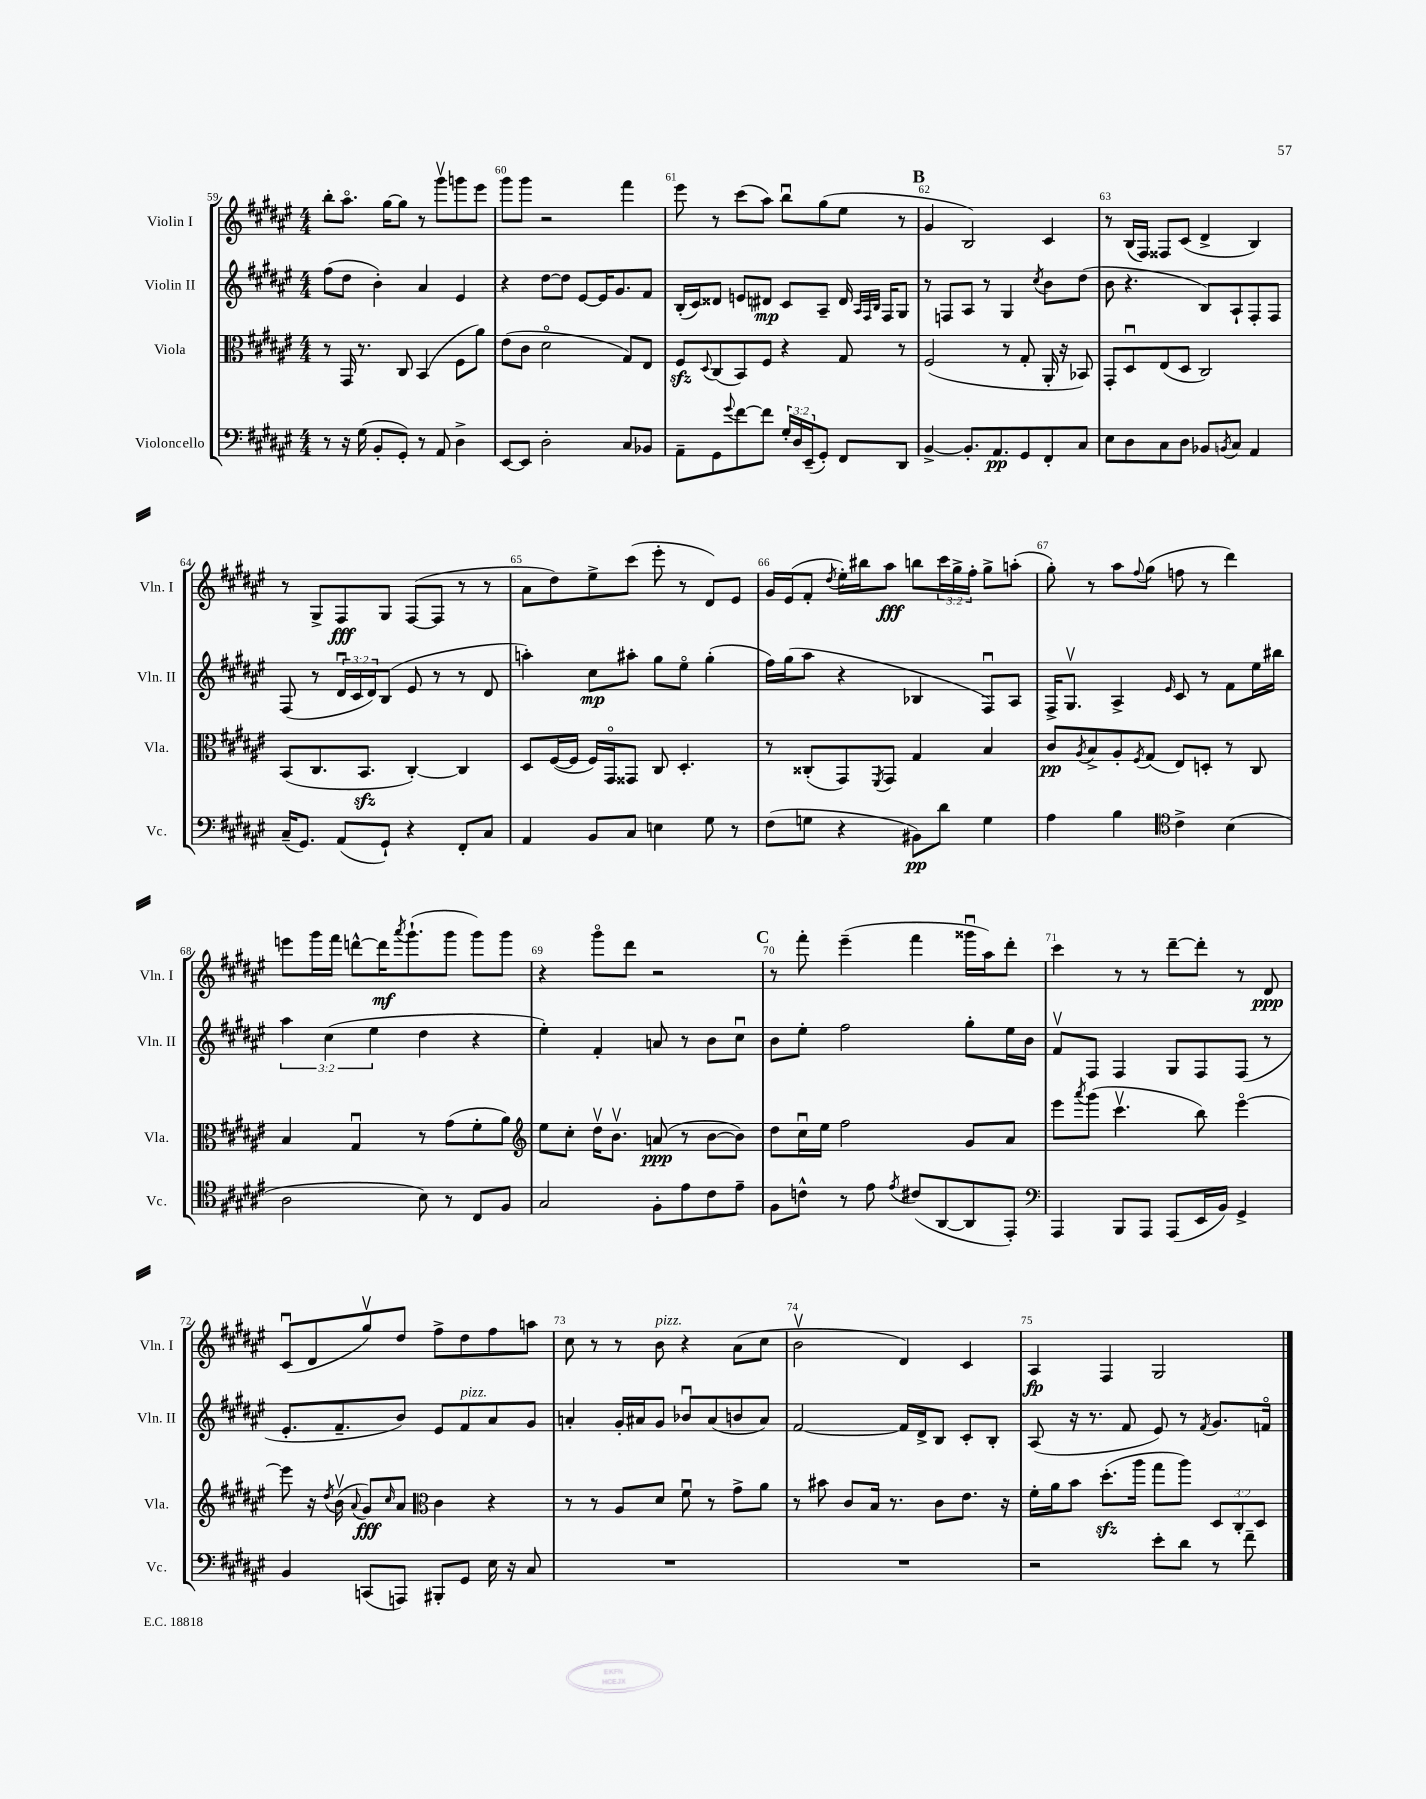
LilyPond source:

<<
\new StaffGroup <<
\new Staff = "s0" \with { instrumentName = "Violin I" shortInstrumentName = "Vln. I" } {
    \clef treble \key fis \major \numericTimeSignature \time 4/4 \override Staff.TupletNumber.text = #tuplet-number::calc-fraction-text
    b''8-. ais''8.\flageolet gis''16~ gis''8 r8 gis'''8\upbow g'''8 eis'''8 |
    gis'''8 gis'''8 r2 fis'''4 |
    eis'''8 r8 cis'''8( ais''8) b''8\downbow gis''8( eis''8 r8 |
    \mark \markup { \bold "B" } gis'4 b2) cis'4 |
    r8 b16( fis16) fisis8 cis'8( dis'4-> b4) |
    r8 gis8-> fis8\fff gis8 fis8~( fis8 r8 r8 |
    ais'8 dis''8) eis''8-> cis'''8( eis'''8-. r8 dis'8) eis'8 |
    gis'16 eis'16( fis'8-. \acciaccatura { dis''8 } eis''16-.) bis''16 ais''8\fff b''8 \tuplet 3/2 { cis'''16 gis''16-> fis''16-. } gis''8-> a''8-.( |
    gis''8-.) r8 ais''8 \appoggiatura { fis''8 } gis''8( f''8 r8 dis'''4) |
    e'''8 gis'''16 fis'''16 d'''8~-^ d'''16\mf \acciaccatura { ais'''8 } gis'''8.-!( gis'''8 gis'''8) gis'''8 |
    r4 gis'''8\flageolet dis'''8 r2 |
    \mark \markup { \bold "C" } r8 fis'''8-. eis'''4--( fis'''4 gisis'''16\downbow ais''16) dis'''8-. |
    cis'''4 r8 r8 dis'''8~-- dis'''8-. r8 dis'8\ppp |
    cis'8\downbow( dis'8 gis''8\upbow) dis''8 fis''8-> dis''8 fis''8 a''8 |
    cis''8 r8 r8 b'8^\markup { \italic "pizz." } r4 ais'8( cis''8 |
    b'2\upbow dis'4) cis'4 |
    ais4\fp fis4 gis2 \bar "|." |
}
\new Staff = "s1" \with { instrumentName = "Violin II" shortInstrumentName = "Vln. II" } {
    \clef treble \key fis \major \numericTimeSignature \time 4/4 \override Staff.TupletNumber.text = #tuplet-number::calc-fraction-text
    fis''8( dis''8 b'4-.) ais'4 eis'4 |
    r4 dis''8~ dis''8 eis'8~ eis'16 gis'8. fis'8 |
    b16-.( cis'16) disis'8 e'8 dis'8\mp cis'8 ais8-- dis'16 \grace { ais32 fis32 b32 } fis16 gis8 |
    \mark \markup { \bold "B" } r8 f8 ais8 r8 gis4 \acciaccatura { cis''8 } b'8 dis''8( |
    b'8 r4. b8) ais8-! fis8-. fis8 |
    fis8( r8 \tuplet 3/2 { dis'16\downbow cis'16 dis'16) } b8( eis'8 r8 r8 dis'8 |
    a''4-.) cis''8\mp ais''8-. gis''8 eis''8\flageolet gis''4-.( |
    fis''16) gis''16( ais''8 r4 bes4 fis8\downbow) ais8 |
    fis16-> gis8.\upbow ais4-> \grace { eis'16 } cis'8 r8 fis'8 eis''16 bis''16 |
    \tuplet 3/2 { ais''4 cis''4( eis''4 } dis''4 r4 |
    eis''4-.) fis'4-. a'8 r8 b'8 cis''8\downbow |
    \mark \markup { \bold "C" } b'8 eis''8-. fis''2 gis''8-. eis''16 b'16 |
    fis'8\upbow fis8 fis4 gis8 fis8 fis8( r8 |
    eis'8.-. fis'8.-- b'8) eis'8 fis'8^\markup { \italic "pizz." } ais'8 gis'8 |
    a'4-. gis'16-. ais'16 gis'8 bes'8\downbow ais'8( b'8 ais'8) |
    fis'2~ fis'16 dis'16-> b8 cis'8-. b8-. |
    ais8( r16 r8. fis'8 eis'8) r8 \acciaccatura { fis'8 } gis'8. f'16\flageolet \bar "|." |
}
\new Staff = "s2" \with { instrumentName = "Viola" shortInstrumentName = "Vla." } {
    \clef alto \key fis \major \numericTimeSignature \time 4/4 \override Staff.TupletNumber.text = #tuplet-number::calc-fraction-text
    r8 gis,16 r8. cis8 b,4( fis8 ais'8) |
    eis'8( cis'8 dis'2\flageolet gis8) eis8 |
    fis8\sfz \appoggiatura { dis8 } cis8( b,8) fis8 r4 gis8 r8 |
    \mark \markup { \bold "B" } fis2( r8 gis8-. ais,16-. r16 bes,8) |
    gis,8-. dis8\downbow eis8( dis8 cis2) |
    b,8( cis8. b,8.\sfz cis4~-.) cis4 |
    dis8 fis16~( fis16 fis16) gis,16\flageolet gisis,8 cis8 dis4.-. |
    r8 cisis8-.( gis,8) \acciaccatura { fis,8 } gis,8 gis4 b4 |
    cis'8\pp \acciaccatura { ais8 } b8-> ais8-. \acciaccatura { fis8 } gis8( eis8) d8-. r8 cis8 |
    b4 gis4\downbow r8 gis'8( fis'8-. ais'8) |
    \clef treble eis''8 cis''8-. dis''16\upbow b'8.\upbow a'8\ppp( r8 b'8~ b'8) |
    \mark \markup { \bold "C" } dis''8 cis''16\downbow eis''16 fis''2 gis'8 ais'8 |
    eis'''8 \acciaccatura { ais'''8 } gis'''8( cis'''4.\upbow b''8) eis'''4~\flageolet |
    eis'''8 r16 \acciaccatura { dis''8 } b'16\upbow( \appoggiatura { ais'8 } gis'8\fff) \grace { cis''16 } ais'8 \clef alto cis'4 r4 |
    r8 r8 ais8 dis'8 fis'8\downbow r8 gis'8-> ais'8 |
    r8 bis'8 cis'8 b16 r8. cis'8 eis'8. r16 |
    fis'16-. ais'16 b'8 dis''8.-.\sfz( ais''16 gis''8 ais''8) \tuplet 3/2 { dis8 cis8-. dis8 } \bar "|." |
}
\new Staff = "s3" \with { instrumentName = "Violoncello" shortInstrumentName = "Vc." } {
    \clef bass \key fis \major \numericTimeSignature \time 4/4 \override Staff.TupletNumber.text = #tuplet-number::calc-fraction-text
    r8 r16 gis16( b,8-. gis,8-.) r8 ais,8 dis4-> |
    eis,8~ eis,8 dis2-. cis8 bes,8 |
    ais,8-- gis,8 \appoggiatura { gis'8 } fis'8~ fis'8 \tuplet 3/2 { gis16-. dis16 eis,16--( } gis,8-.) fis,8 dis,8 |
    \mark \markup { \bold "B" } b,4~-> b,8.-. ais,8.\pp gis,8 fis,8-. cis8 |
    eis8 dis8 cis8 dis8 bes,8 \acciaccatura { b,8 } cis8 ais,4 |
    cis16--( gis,8.) ais,8( gis,8-!) r4 fis,8-. cis8 |
    ais,4 b,8 cis8 e4 gis8 r8 |
    fis8( g8 r4 bis,8\pp) dis'8 g4 |
    ais4 b4 \clef tenor cis'4-> b4( |
    ais2 b8) r8 cis8 fis8 |
    gis2 fis8-. eis'8 cis'8 eis'8-- |
    \mark \markup { \bold "C" } fis8 c'8-^ r8 eis'8 \acciaccatura { eis'8 } cis'8( ais,8~ ais,8 eis,8-.) |
    \clef bass ais,,4 b,,8 ais,,8 ais,,8( eis,16 b,16) gis,4-> |
    b,4 c,8( a,,8) bis,,8-. gis,8 eis16 r16 cis8 |
    R1 |
    R1 |
    r2 eis'8-. dis'8 r8 fis'8-- \bar "|." |
}
>>
>>
\layout { \context { \Score currentBarNumber = #59 \override BarNumber.break-visibility = ##(#f #t #t) barNumberVisibility = #all-bar-numbers-visible } }
